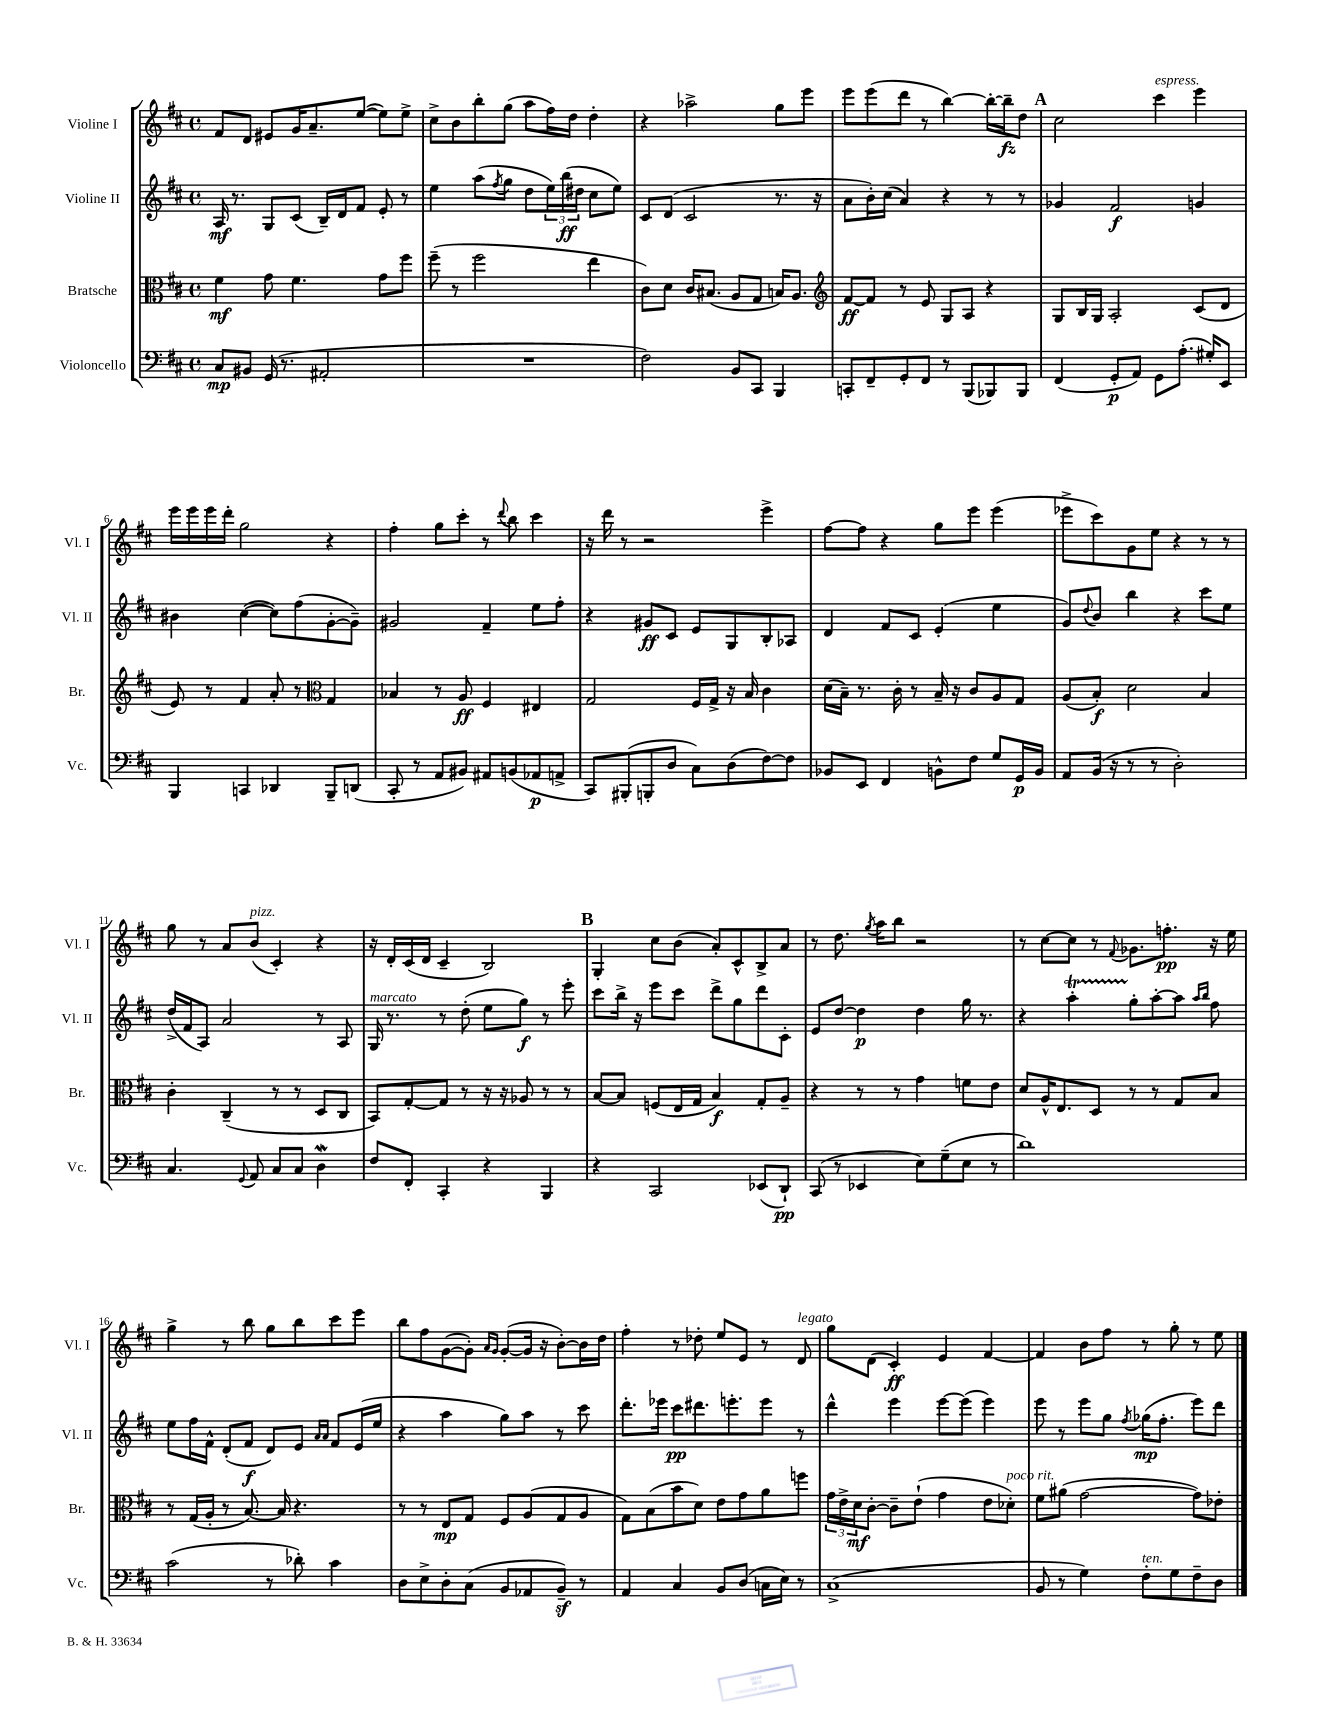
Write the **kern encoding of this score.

**kern	**dynam	**kern	**dynam	**kern	**dynam	**kern	**dynam
*part4	*part4	*part3	*part3	*part2	*part2	*part1	*part1
*staff4	*staff4	*staff3	*staff3	*staff2	*staff2	*staff1	*staff1
*I"Violoncello	*	*I"Bratsche	*	*I"Violine II	*	*I"Violine I	*
*I'Vc.	*	*I'Br.	*	*I'Vl. II	*	*I'Vl. I	*
*clefF4	*	*clefC3	*	*clefG2	*	*clefG2	*
*k[f#c#]	*	*k[f#c#]	*	*k[f#c#]	*	*k[f#c#]	*
*M4/4	*	*M4/4	*	*M4/4	*	*M4/4	*
*met(c)	*	*met(c)	*	*met(c)	*	*met(c)	*
=1	=1	=1	=1	=1	=1	=1	=1
8C#/L	mp	4f#\	mf	16A/	mf	8f#/L	.
.	.	.	.	8.r	.	.	.
8BB#X/J	.	.	.	.	.	8d/J	.
(16GG/	.	8g\	.	8G/L	.	8e#X/L	.
8.r	.	.	.	.	.	.	.
.	.	4.f#\	.	(8c#/J	.	16g/K	.
.	.	.	.	.	.	8.a~/	.
2AA#X'/	.	.	.	16B~/LL)	.	.	.
.	.	.	.	16d/J	.	.	.
.	.	.	.	8f#/J	.	([8ee/J	.
.	.	8g\L	.	8e'/	.	8ee\L])	.
.	.	8ff#\J	.	8r	.	8ee^\J	.
=2	=2	=2	=2	=2	=2	=2	=2
1r	.	(8ff#~\	.	4ee\	.	8cc#^\L	.
.	.	8r	.	.	.	8b\	.
.	.	2ff#\	.	(8aa\L	.	8bb'\	.
.	.	.	.	8qff#/	.	.	.
.	.	.	.	8gg\J	.	(8gg\J	.
.	.	.	.	8dd\L	.	8aa\L	.
.	.	.	.	24ee\L)	.	16ff#\L)	.
.	.	.	.	(24bb\	ff	.	.
.	.	.	.	.	.	16dd\JJ	.
.	.	.	.	24dd#X\JJ	.	.	.
.	.	4ee\	.	8cc#\L	.	4dd'\	.
.	.	.	.	8ee\J)	.	.	.
=3	=3	=3	=3	=3	=3	=3	=3
2F#\)	.	8c#\L)	.	8c#/L	.	4r	.
.	.	8d\J	.	(8d/J	.	.	.
.	.	16c#/KL	.	2c#/	.	2aa-X^\	.
.	.	(8.B#X/J	.	.	.	.	.
8BB/L	.	8A/L	.	.	.	.	.
8CC#/J	.	8G/J	.	.	.	.	.
4BBB/	.	16Bn/KL)	.	8.r	.	8gg\L	.
.	.	8.A/J	.	.	.	.	.
.	.	.	.	.	.	8eee\J	.
.	.	.	.	16r	.	.	.
=4	=4	=4	=4	=4	=4	=4	=4
*	*	*clefG2	*	*	*	*	*
8CCn'/L	.	[8f#/L	ff	8a\L	.	8eee\L	.
8FF#~/	.	8f#/J]	.	16b'\L)	.	(8eee\	.
.	.	.	.	(16cc#\JJ	.	.	.
8GG'/	.	8r	.	4a/)	.	8ddd\J	.
8FF#/J	.	8e/	.	.	.	8r	.
8r	.	8G/L	.	4r	.	[4bb\)	.
(8BBB/L	.	8A/J	.	.	.	.	.
8BBB-X/)	.	4r	.	8r	.	16bb'\LL_	.
.	.	.	.	.	.	16bb~\J]	fz
8BBB-/J	.	.	.	8r	.	8dd\J	.
!!LO:REH:place=s1:t=A
=5	=5	=5	=5	=5	=5	=5	=5
(4FF#/	.	8G/L	.	4g-X/	.	2cc#\	.
.	.	16B/L	.	.	.	.	.
.	.	16G/JJ	.	.	.	.	.
8GG'/L	p	2A'/	.	2f#/	f	.	.
8AA/J)	.	.	.	.	.	.	.
!	!	!	!	!	!	!LO:TX:a:i:t=espress.	!
8GG\L	.	.	.	.	.	4ccc#\	.
(8.A'\J	.	.	.	.	.	.	.
.	.	(8c#/L	.	4gn/	.	4eee\	.
16G#X'/KL)	.	.	.	.	.	.	.
8EE/J	.	8d/J	.	.	.	.	.
!!LO:LB:g=z
=6	=6	=6	=6	=6	=6	=6	=6
4BBB/	.	8e/)	.	4b#X\	.	16eee\LL	.
.	.	.	.	.	.	16eee\	.
.	.	8r	.	.	.	16eee\	.
.	.	.	.	.	.	16ddd'\JJ	.
4CCn/	.	4f#/	.	([4cc#\	.	2gg\	.
4DD-X/	.	8a'/	.	8cc#\L])	.	.	.
.	.	8r	.	(8ff#\	.	.	.
*	*	*clefC3	*	*	*	*	*
8BBB~/L	.	4G/	.	[8g'\	.	4r	.
(8DDn/J	.	.	.	8g~\J])	.	.	.
=7	=7	=7	=7	=7	=7	=7	=7
8CC#'/	.	4B-X/	.	2g#X/	.	4ff#'\	.
8r	.	.	.	.	.	.	.
8AA/L	.	8r	.	.	.	8gg\L	.
8BB#X/J)	.	8A/	ff	.	.	8ccc#'\J	.
8AA#X/L	.	4F#/	.	4f#~/	.	8r	.
.	.	.	.	.	.	8qqddd/	.
(8BBn/	.	.	.	.	.	8bb\	.
8AA-X/	p	4E#X/	.	8ee\L	.	4ccc#\	.
8AAn^/J	.	.	.	8ff#'\J	.	.	.
=8	=8	=8	=8	=8	=8	=8	=8
8CC#/L)	.	2G/	.	4r	.	16r	.
.	.	.	.	.	.	16ddd\	.
(8BBB#X'/	.	.	.	.	.	8r	.
8BBBn'/	.	.	.	8g#X/L	ff	2r	.
8D/J	.	.	.	8c#/J	.	.	.
8C#\L)	.	16F#/LL	.	8e/L	.	.	.
.	.	16G^/JJ	.	.	.	.	.
(8D\	.	16r	.	8G/	.	.	.
.	.	16B/	.	.	.	.	.
[8F#\)	.	4c#\	.	8B'/	.	4eee^\	.
8F#\J]	.	.	.	8A-X/J	.	.	.
=9	=9	=9	=9	=9	=9	=9	=9
8BB-X/L	.	(16d\LL	.	4d/	.	[8ff#\L	.
.	.	16B~\JJ)	.	.	.	.	.
8EE/J	.	8.r	.	.	.	8ff#\J]	.
4FF#/	.	.	.	8f#/L	.	4r	.
.	.	16c#'\	.	.	.	.	.
.	.	8r	.	8c#/J	.	.	.
8BBn^^\L	.	16B~/	.	(4e'/	.	8gg\L	.
.	.	16r	.	.	.	.	.
8F#\J	.	8c#/L	.	.	.	8eee\J	.
8G/L	.	8A/	.	4ee\	.	(4eee\	.
16GG/L	p	8G/J	.	.	.	.	.
16BB/JJ	.	.	.	.	.	.	.
=10	=10	=10	=10	=10	=10	=10	=10
8AA/L	.	(8A/L	.	8g/L)	.	8eee-X^\L	.
.	.	.	.	8qqdd/	.	.	.
(16BB/Jk	.	8B'/J)	f	8b/J	.	8ccc#\)	.
16r	.	.	.	.	.	.	.
8r	.	2d\	.	4bb\	.	8g\	.
8r	.	.	.	.	.	8ee\J	.
2D'\)	.	.	.	4r	.	4r	.
.	.	4B/	.	8ccc#\L	.	8r	.
.	.	.	.	8ee\J	.	8r	.
!!LO:LB:g=z
=11	=11	=11	=11	=11	=11	=11	=11
4.C#/	.	4c#'\	.	(16dd^/LL	.	8gg\	.
.	.	.	.	16f#/J	.	.	.
.	.	.	.	8A/J)	.	8r	.
.	.	(4C#~/	.	2a/	.	8a/L	.
8qqGG/	.	.	.	.	.	.	.
!	!	!	!	!	!	!LO:TX:a:i:t=pizz.	!
8AA/	.	.	.	.	.	(8b/J	.
8C#/L	.	8r	.	.	.	4c#'/)	.
8C#/J	.	8r	.	.	.	.	.
4Dw\	.	8D/L	.	8r	.	4r	.
.	.	8C#/J	.	8A/	.	.	.
=12	=12	=12	=12	=12	=12	=12	=12
!	!	!	!	!LO:TX:a:i:t=marcato	!	!	!
8F#/L	.	8BB/L)	.	16G/	.	16r	.
.	.	.	.	8.r	.	16d'/LL	.
8FF#'/J	.	[8G'/	.	.	.	(16c#/	.
.	.	.	.	.	.	16d/JJ	.
4CC#'/	.	8G/J]	.	8r	.	4c#~/	.
.	.	8r	.	(8dd'\	.	.	.
4r	.	16r	.	8ee\L	.	2B/)	.
.	.	16r	.	.	.	.	.
.	.	8A-X/	.	8gg\J)	f	.	.
4BBB/	.	8r	.	8r	.	.	.
.	.	8r	.	8eee'\	.	.	.
!!LO:REH:place=s1:t=B
=13	=13	=13	=13	=13	=13	=13	=13
4r	.	[8B/L	.	8ccc#\L	.	4G'/	.
.	.	8B/J]	.	16bb^\Jk	.	.	.
.	.	.	.	16r	.	.	.
2CC#/	.	(8Fn/L	.	8eee\L	.	8cc#\L	.
.	.	16E/L	.	8ccc#\J	.	(8b\J	.
.	.	16G/JJ	.	.	.	.	.
.	.	4B/)	f	8ddd^\L	.	8a'/L)	.
.	.	.	.	8gg\	.	8c#^^/	.
(8EE-X/L	.	8G'/L	.	8ddd\	.	8B^/	.
8DD`/J)	pp	8A~/J	.	8c#'\J	.	8a/J	.
=14	=14	=14	=14	=14	=14	=14	=14
(8CC#/	.	4r	.	8e/L	.	8r	.
8r	.	.	.	[8dd/J	.	8.dd\	.
4EE-X/	.	8r	.	4dd\]	p	.	.
.	.	.	.	.	.	8qgg/	.
.	.	.	.	.	.	16aa\KL	.
.	.	8r	.	.	.	8bb\J	.
8E\L)	.	4g\	.	4dd\	.	2r	.
(8G~\	.	.	.	.	.	.	.
8E\J	.	8fn\L	.	16gg\	.	.	.
.	.	.	.	8.r	.	.	.
8r	.	8e\J	.	.	.	.	.
=15	=15	=15	=15	=15	=15	=15	=15
1d)	.	8d/L	.	4r	.	8r	.
.	.	16A^^/K	.	.	.	[8cc#\L	.
.	.	8.E/	.	.	.	.	.
.	.	.	.	4aaT'\	.	8cc#\J]	.
.	.	8D/J	.	.	.	8r	.
.	.	.	.	.	.	8qqf#/	.
.	.	8r	.	8gg'\L	.	8.g-X\L	.
.	.	8r	.	[8aa'\	.	.	.
.	.	.	.	.	.	8.ffn'\J	pp
.	.	8G/L	.	8aa\J]	.	.	.
.	.	.	.	16qqaa/LL	.	.	.
.	.	.	.	16qqbb/JJ	.	.	.
.	.	8B/J	.	8ff#\	.	16r	.
.	.	.	.	.	.	16ee\	.
!!LO:LB:g=z
=16	=16	=16	=16	=16	=16	=16	=16
(2c#\	.	8r	.	8ee\L	.	4gg^\	.
.	.	(16G/LL	.	16ff#\L	.	.	.
.	.	16A'/JJ	.	16f#^^\JJ	.	.	.
.	.	8r	.	(8d'/L	.	8r	.
.	.	[8.B/)	.	8f#/J	f	8bb\	.
8r	.	.	.	8d/L)	.	8gg\L	.
.	.	16B/]	.	.	.	.	.
8d-X'\)	.	4.r	.	8e/J	.	8bb\	.
.	.	.	.	16qqa/LL	.	.	.
.	.	.	.	16qqa/JJ	.	.	.
4c#\	.	.	.	8f#/L	.	8ccc#\	.
.	.	.	.	(16e/L	.	8eee\J	.
.	.	.	.	16ee/JJ	.	.	.
=17	=17	=17	=17	=17	=17	=17	=17
8D\L	.	8r	.	4r	.	8bb\L	.
8E^\	.	8r	.	.	.	8ff#\	.
8D'\	.	8E/L	mp	4aa\	.	([8g\	.
(8C#\J	.	8G/J	.	.	.	8g'\J])	.
.	.	.	.	.	.	16qqa/LL	.
.	.	.	.	.	.	16qqg/JJ	.
8BB/L	.	8F#/L	.	8gg\L)	.	([8g'/L	.
8AA-X/	.	(8A/	.	8aa\J	.	16g/Jk]	.
.	.	.	.	.	.	16r	.
8BBz~/J)	.	8G/	.	8r	.	[8b'\L)	.
8r	.	8A/J	.	8ccc#\	.	16b\L]	.
.	.	.	.	.	.	16dd\JJ	.
=18	=18	=18	=18	=18	=18	=18	=18
4AA/	.	8G\L)	.	8.ddd'\L	.	4ff#'\	.
.	.	(8B\	.	.	.	.	.
.	.	.	.	16eee-X\Jk	.	.	.
4C#/	.	8b\	.	8ccc#\L	pp	8r	.
.	.	8d\J)	.	8.ddd#X\	.	8dd-X'\	.
8BB/L	.	8e\L	.	.	.	8ee/L	.
.	.	.	.	8.eeen'\	.	.	.
(8D/J	.	8g\	.	.	.	8e/J	.
16Cn\LL	.	8a\	.	8eee\J	.	8r	.
16E\JJ)	.	.	.	.	.	.	.
!	!	!	!	!	!	!LO:TX:a:i:t=legato	!
8r	.	8ffn\J	.	8r	.	8d/	.
=19	=19	=19	=19	=19	=19	=19	=19
(1C#^	.	24g\LL	.	4ddd^^\	.	8gg\L	.
.	.	24e^\	.	.	.	.	.
.	.	24d\J	mf	.	.	.	.
.	.	[8c#'\J	.	.	.	(8d\J	.
.	.	8c#~\L]	.	4eee\	.	4c#'/)	ff
.	.	(8e`\J	.	.	.	.	.
.	.	4g\	.	[8eee\L	.	4e/	.
.	.	.	.	(8eee\J]	.	.	.
.	.	8e\L	.	4eee\)	.	[4f#/	.
!	!	!LO:TX:a:i:t=poco rit.	!	!	!	!	!
.	.	8d-X'\J)	.	.	.	.	.
=20	=20	=20	=20	=20	=20	=20	=20
8BB/	.	8f#\L	.	8eee\	.	4f#/]	.
8r	.	(8a#X\J	.	8r	.	.	.
4G\)	.	[2g\	.	8eee\L	.	8b\L	.
.	.	.	.	8gg\J	.	8ff#\J	.
.	.	.	.	8qff#/	.	.	.
!LO:TX:a:i:t=ten.	!	!	!	!	!	!	!
8F#'\L	.	.	.	(16gg-X\KL	mp	8r	.
.	.	.	.	8.ff#'\J	.	.	.
8G\	.	.	.	.	.	8gg'\	.
8F#~\	.	8g\L])	.	8eee\L)	.	8r	.
8D\J	.	8e-X'\J	.	8ddd\J	.	8ee\	.
==	==	==	==	==	==	==	==
*-	*-	*-	*-	*-	*-	*-	*-
